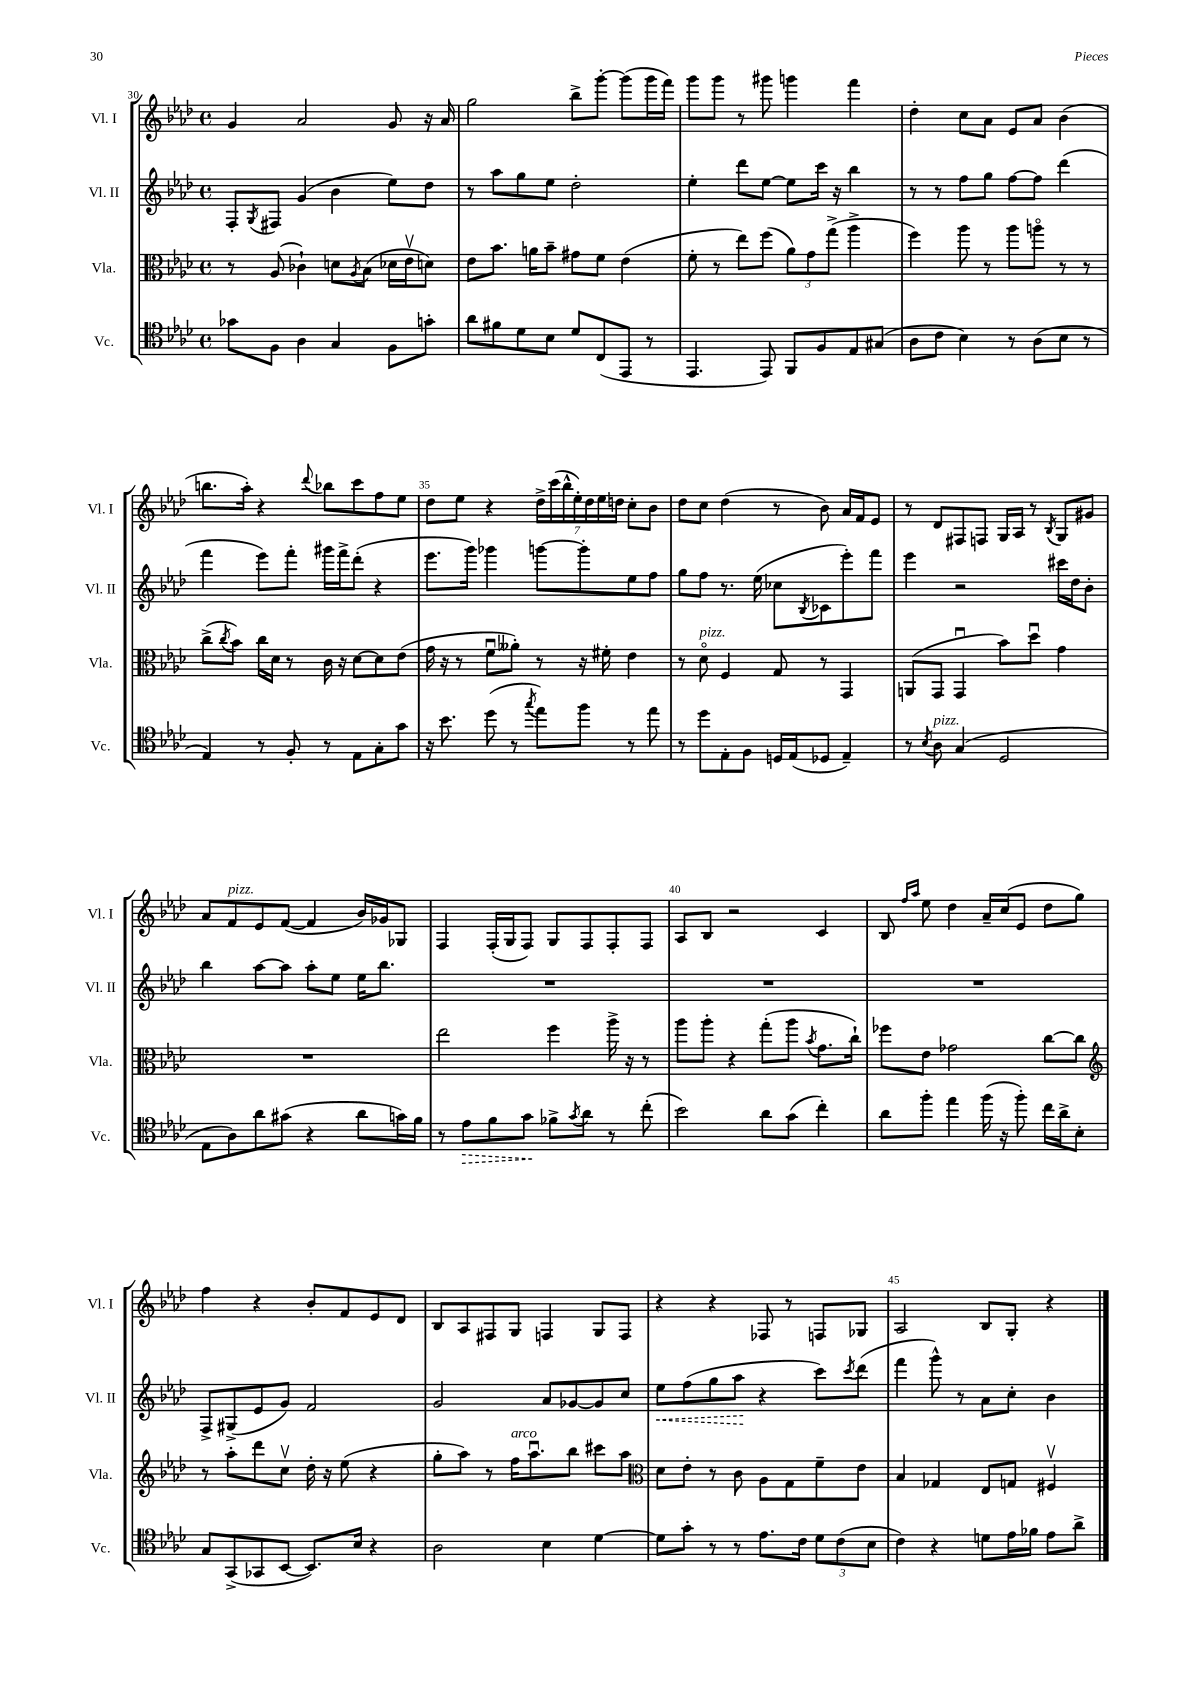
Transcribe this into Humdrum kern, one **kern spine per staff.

**kern	**kern	**kern	**kern
*staff4	*staff3	*staff2	*staff1
*clefC4	*clefC3	*clefG2	*clefG2
*k[b-e-a-d-]	*k[b-e-a-d-]	*k[b-e-a-d-]	*k[b-e-a-d-]
*M4/4	*M4/4	*M4/4	*M4/4
*met(c)	*met(c)	*met(c)	*met(c)
8g-\L	8r	8F'/L	4g/
.	.	8qG/	.
8F\J	(8A-/	8F#/J	.
4A-\	4c-`\)	(4g/	2a-/
4G/	8d\L	4b-\	.
.	8qA-/	.	.
.	(8B-\J	.	.
8F\L	16d-\LL	8ee-\L)	8g/
.	16e-v\J	.	.
8g'\J	8d\J)	8dd-\J	16r
.	.	.	16a-/
=	=	=	=
8a-\L	8e-\L	8r	2gg\
8f#\	8.b-\J	8aa-\L	.
8d-\	.	8gg\	.
.	16a\LK	.	.
8B-\J	8b-~\J	8ee-\J	.
8d-/L	8g#\L	2dd-'\	8bb-^\L
(8C/	8f\J	.	[8ggg'\J
8EE-/J	(4e-\	.	(8ggg\]L
8r	.	.	16ggg\L
.	.	.	16fff\JJ)
=	=	=	=
4.EE-/	8f'\	4ee-'\	8ggg\L
.	8r	.	8ggg\J
.	8ee-\L)	8ddd-\L	8r
8EE-/)	(8ff\J	[8ee-\J	8ggg#\
8FF/L	12a-\L)	8ee-\]L	4ggg\
.	12g\	.	.
8F/	.	16ccc\Jk	.
.	(12gg^\J	.	.
.	.	16r	.
8E-/	4aa-^\	4bb-\	4fff\
(8G#/J	.	.	.
=	=	=	=
8A-\L	4ff\)	8r	4dd-'\
8c\J	.	8r	.
4B-\)	8aa-\	8ff\L	8cc\L
.	8r	8gg\J	8a-\J
8r	8aa-\L	[8ff\L	8e-/L
(8A-\L	8aao\J	8ff\]J	8a-/J
8B-\J	8r	(4ddd-\	(4b-\
8r	8r	.	.
=	=	=	=
4E-/)	(8cc^\L	4fff\	8.bb\L
.	8qcc/	.	.
.	8b-\J)	.	.
.	.	.	16aa-'\Jk)
8r	16cc\LL	8eee-\L)	4r
.	16d-\JJ	.	.
8F'/	8r	8fff'\J	.
.	.	.	8qqddd-/
8r	16c\	16ggg#\LL	8bb-\L
.	16r	16fff^\J	.
8E-\L	[8d-\L	(8ddd-'\J	8ccc\
8G'\	8d-\]	4r	8ff\
8g\J	(8e-\J	.	8ee-\J
=	=	=	=
16r	16g\	8.eee-\L	8dd-\L
8.b-\	16r	.	.
.	8r	.	8ee-\J
.	.	16ggg\Jk)	.
(8dd-\	8fu\L	4ggg-\	4r
8r	8a--'\J)	.	.
8qgg/	.	.	.
8ee-\L)	8r	[8ggg\L	28dd-^\LL
.	.	.	(28ccc\
.	.	.	28bb-^^\
.	.	.	28ee-'\)
8ff\J	16r	8ggg'\]	.
.	.	.	28dd-\
.	.	.	28ee-\
.	16f#'\	.	.
.	.	.	28dd\JJ
8r	4e-\	8ee-\	8cc'\L
8ee-\	.	8ff\J	8b-\J
=	=	=	=
8r	8r	8gg\L	8dd-\L
8dd-\L	8d-o\	8ff\J	8cc\J
8E-'\	4F/	8.r	(4dd-\
8F\J	.	.	.
.	.	(16ee-\	.
16D/LL	8G/	8cc-\L	8r
(16E-/J	.	.	.
.	.	8qB-/	.
8D-/J	8r	8c-\	8b-\)
4E-~/)	4GG/	8eee-'\)	16a-/LL
.	.	.	16f/J
.	.	8fff\J	8e-/J
=	=	=	=
8r	(8AA/L	4eee-\	8r
8qB-/	.	.	.
8A-\	8GG/J	.	8d-/L
(4G/	4GGu/	2r	8F#/
.	.	.	8F/J
2D-/	8b-\L)	.	16G/LL
.	.	.	16A-/JJ
.	8dd-u\J	.	8r
.	.	.	8qB-/
.	4g\	16ccc#\LL	8G/L
.	.	16dd-\J	.
.	.	8b-'\J	8g#/J
=	=	=	=
8E-\L	1r	4bb-\	8a-/L
8A-\)	.	.	8f/
8a-\	.	[8aa-\L	8e-/
(8g#\J	.	8aa-\]J	([8f/J
4r	.	8aa-'\L	4f/]
.	.	8ee-\J	.
8a-\L	.	16ee-\LK	16b-/LL)
.	.	8.bb-\J	16g-/J
16g\L)	.	.	8G-/J
16f\JJ	.	.	.
=	=	=	=
8r	2ee-\	1r	4F/
8e-\L	.	.	.
8f\	.	.	(16F'/LL
.	.	.	16G/J
8g\J	.	.	8F/J)
8f-^\L	4ff\	.	8G/L
8qg/	.	.	.
8a-\J	.	.	8F/
8r	16aa-^\	.	8F'/
.	16r	.	.
(8cc'\	8r	.	8F/J
=	=	=	=
2b-\)	8aa-\L	1r	8A-/L
.	8aa-'\J	.	8B-/J
.	4r	.	2r
8a-\L	(8gg'\L	.	.
(8g\J	8aa-\J	.	.
.	8qb-/	.	.
4cc'\)	8.g\L	.	4c/
.	16cc`\Jk)	.	.
=	=	=	=
8a-\L	8ff-\L	1r	8B-/
.	.	.	16qqff/LL
.	.	.	16qqaa-/JJ
8ff'\J	8e-\J	.	8ee-\
4ee-\	2g-\	.	4dd-\
(16ff\	.	.	16a-~/LL
16r	.	.	(16cc/J
8ff'\)	.	.	8e-/J
16cc\LL	[8cc\L	.	8dd-\L
16a-^\J	.	.	.
8B-'\J	8cc\]J	.	8gg\J)
=	=	=	=
*	*clefG2	*	*
8G/L	8r	8F^/L	4ff\
(8GG^/	8aa-'\L	(8G#^/	.
8GG-/	8ddd-\	8e-/	4r
[8BB-/J	8ccv\J	8g/J)	.
8.BB-/]L)	16dd-'\	2f/	8b-'/L
.	16r	.	.
.	(8ee-\	.	8f/
16B-/Jk	.	.	.
4r	4r	.	8e-/
.	.	.	8d-/J
=	=	=	=
2A-\	8gg'\L	2g/	8B-/L
.	8aa-\J)	.	8A-/
.	8r	.	8F#/
.	16ff\LK	.	8G/J
.	8.aa-u\	.	.
4B-\	.	8a-/L	4F/
.	8bb-\J	[8g-/	.
[4d-\	8ccc#\L	8g-/]	8G/L
.	8aa-\J	8cc/J	8F/J
=	=	=	=
*	*clefC3	*	*
8d-\]L	8d-\L	8ee-\L	4r
8g'\J	8e-'\J	(8ff\	.
8r	8r	8gg\	4r
8r	8c\	8aa-\J	.
8.e-\L	8A-\L	4r	8F-/
.	8G\	.	8r
16c\Jk	.	.	.
12d-\L	8f~\	8ccc\L)	8F/L
(12c\	.	.	.
.	.	8qccc/	.
.	8e-\J	(8ddd-\J	8G-/J
12B-\J	.	.	.
=	=	=	=
4c\)	4B-/	4fff\	2A-/
4r	4G-/	8ggg^^\)	.
.	.	8r	.
8d\L	8E-/L	8a-\L	8B-/L
16e-\L	8G/J	8cc'\J	8G'/J
16f-\JJ	.	.	.
8e-\L	4F#v/	4b-\	4r
8a-^\J	.	.	.
==	==	==	==
*-	*-	*-	*-
